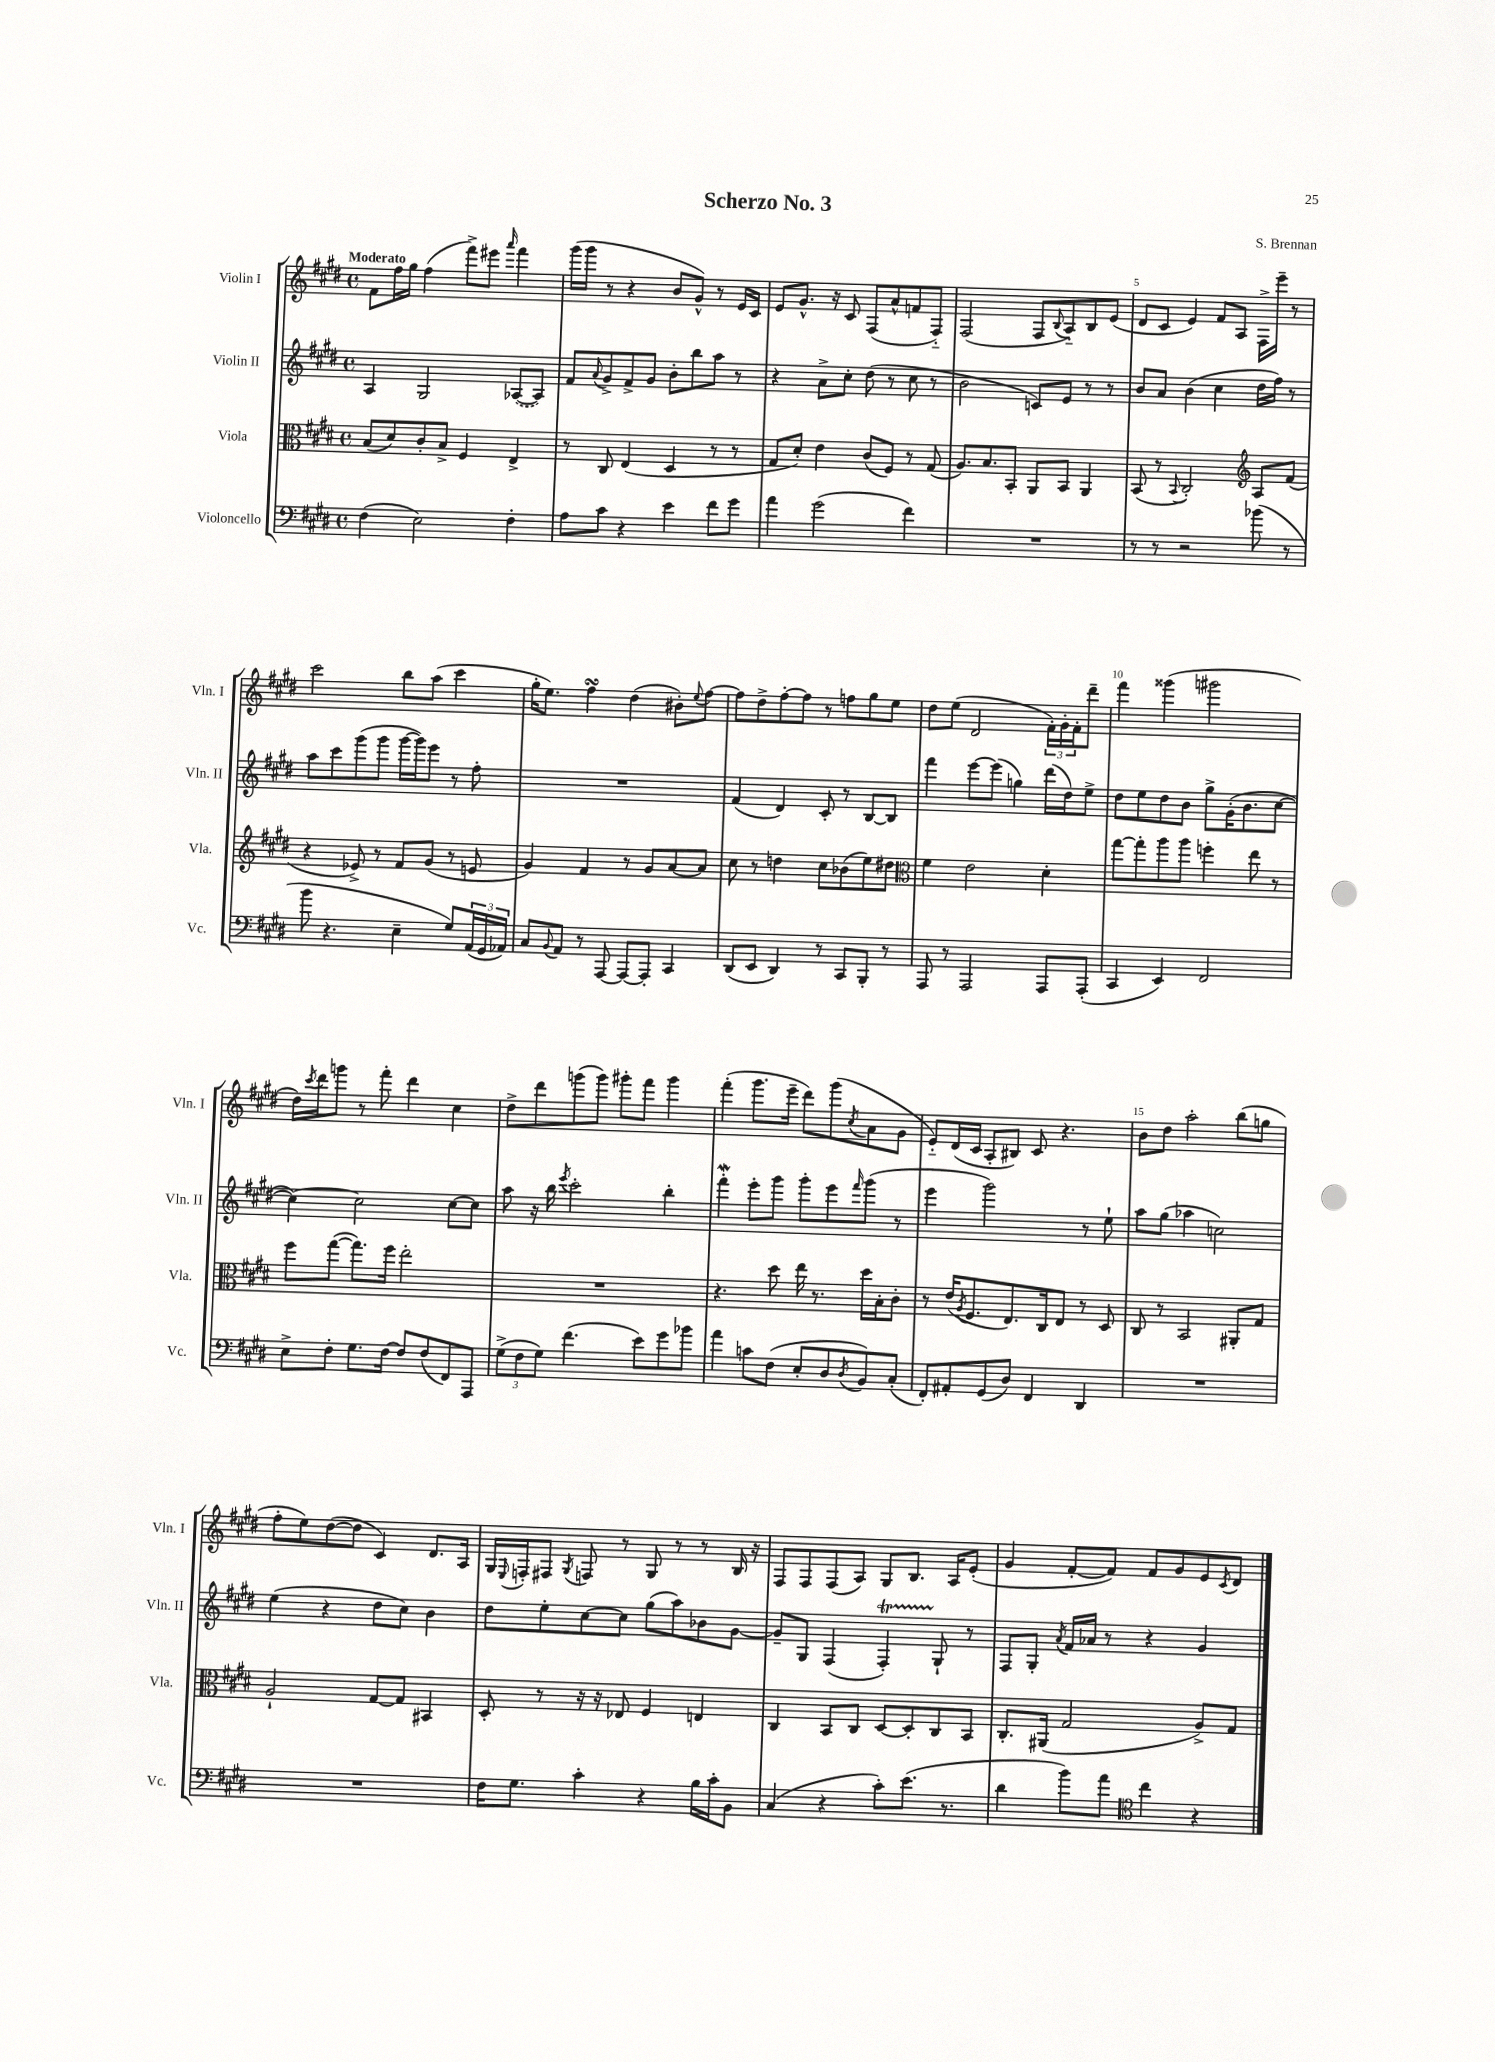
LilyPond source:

\header { title = "Scherzo No. 3" composer = "S. Brennan" }
<<
\new StaffGroup <<
\new Staff = "s0" \with { instrumentName = "Violin I" shortInstrumentName = "Vln. I" } {
    \clef treble \key e \major \defaultTimeSignature \time 4/4 \tempo "Moderato"
    fis'8 fis''16 gis''16 fis''4( fis'''8->) eis'''8 \grace { a'''16 } fis'''4 |
    gis'''16( gis'''16 r8 r4 b'8 gis'8-^) r8 e'16 cis'16 |
    e'8 gis'8.-^ r16 cis'8 fis8( a'8-^ f'8 fis8-_) |
    fis2( fis8 \appoggiatura { b8 } a8-_) b8 e'8( |
    dis'8 cis'8 e'4) fis'8 a8 fis16-> e'''16-- r8 |
    cis'''2 b''8 a''8( cis'''4 |
    gis''16-. e''8.) fis''4\turn dis''4( bis'8-.) \appoggiatura { e''8 } fis''8~ |
    fis''8 dis''8-> fis''8~-. fis''8 r8 f''8 gis''8 e''8 |
    dis''8 e''8( dis'2 \tuplet 3/2 { fis'16-.) gis'16-. fis'16-. } dis'''8-- |
    fis'''4 gisis'''4( gis'''2 |
    dis''16) \acciaccatura { cis'''8 } dis'''16 g'''8 r8 fis'''8-. dis'''4 cis''4 |
    dis''8-> dis'''8 g'''8( g'''8) gis'''8-. fis'''8 gis'''4 |
    fis'''4-.( gis'''8. e'''16-- dis'''8) gis'''8( \acciaccatura { cis''8 } a'8 gis'8 |
    e'8-_) dis'16( cis'16 a8-. bis8) cis'8 r4. |
    b'8 dis''8 a''2-. b''8( g''8 |
    fis''8-. e''8) dis''8~( dis''8 cis'4) dis'8. a16 |
    gis16 \appoggiatura { e8 } f16-. fis8 \acciaccatura { gis8 } f8 r8 gis8 r8 r8 b16 r16 |
    fis8 fis8 fis8( a8) gis8 b8. a16 e'8-.( |
    gis'4 fis'8~-. fis'8) fis'8 gis'8 e'8 \acciaccatura { cis'8 } dis'8 \bar "|." |
}
\new Staff = "s1" \with { instrumentName = "Violin II" shortInstrumentName = "Vln. II" } {
    \clef treble \key e \major \defaultTimeSignature \time 4/4
    a4 gis2 \once \slurDashed aes8~( aes8) |
    fis'8 \appoggiatura { a'8 } gis'8-> fis'8-> gis'8 b'8-. b''8 a''8 r8 |
    r4 a'8-> cis''8-. dis''8( r8 cis''8 r8 |
    b'2 c'8) e'8 r8 r8 |
    b'8 a'8 b'4( cis''4 dis''16 fis''16) r8 |
    a''8 cis'''8 gis'''8( gis'''8 gis'''16~ gis'''16) e'''8 r8 fis''8-. |
    R1 |
    fis'4( dis'4) cis'8-. r8 b8~ b8 |
    fis'''4 e'''8~ e'''8( g''4) dis'''16( dis''16) e''8-> |
    dis''8 e''8 dis''8 b'8 gis''8-> gis'16-.( b'8. cis''8~ |
    cis''4~) cis''2 cis''8~ cis''8 |
    a''8 r16 b''16 \acciaccatura { e'''8 } cis'''2-. b''4-. |
    fis'''4-.\mordent e'''8-. gis'''8 gis'''8-. e'''8 \grace { fis'''16 } gis'''8( r8 |
    e'''4 gis'''2) r8 e''8-! |
    a''8 gis''8( aes''4 c''2) |
    e''4( r4 dis''8 cis''8) b'4 |
    dis''8 e''8-. cis''8~ cis''8 gis''8( a''8) bes'8 gis'8~ |
    gis'8-- gis8 fis4( fis4-.\startTrillSpan) gis8-!\stopTrillSpan r8 |
    fis8 gis8-. \acciaccatura { a'8 } fis'16 aes'16 r8 r4 gis'4 \bar "|." |
}
\new Staff = "s2" \with { instrumentName = "Viola" shortInstrumentName = "Vla." } {
    \clef alto \key e \major \defaultTimeSignature \time 4/4
    b8( dis'8) cis'8-. b8-> fis4 e4-> |
    r8 cis8 e4( dis4 r8 r8 |
    gis8 dis'8-.) e'4 cis'8( fis8) r8 gis8( |
    a8.) b8. b,8-. a,8 b,8 a,4 |
    b,8( r8 \appoggiatura { b,8 } cis2-.) \clef treble a8 fis'8( |
    r4 ees'8->) r8 fis'8 gis'8( r8 e'8 |
    gis'4) fis'4 r8 gis'8 a'8~ a'8 |
    cis''8 r8 d''4 cis''8 bes'8( e''8) dis''8 |
    \clef alto fis'4 e'2 dis'4-. |
    gis''8~ gis''8-. a''8 a''8 f''4-. e''8 r8 |
    fis''8 gis''8~( gis''8.) fis''16 e''2-. |
    R1 |
    r4. dis''8 e''16 r8. dis''16 b16-. cis'8-. |
    r8 e'16( \acciaccatura { a8 } fis8. e8.) cis16 e8 r8 dis8 |
    cis8 r8 b,2 ais,8-. gis8 |
    a2-! gis8~ gis8 bis,4 |
    dis8-. r8 r16 r16 ees8 fis4 e4 |
    cis4 b,8 cis8 dis8~ dis8-. cis8 b,8 |
    cis8.-. ais,16( gis2 a8->) gis8 \bar "|." |
}
\new Staff = "s3" \with { instrumentName = "Violoncello" shortInstrumentName = "Vc." } {
    \clef bass \key e \major \defaultTimeSignature \time 4/4
    fis4( e2) fis4-. |
    a8 cis'8 r4 e'4 fis'8 gis'8 |
    a'4 gis'2( fis'4) |
    R1 |
    r8 r8 r2 bes'8( r8 |
    b'8 r4. e4-- gis8) \tuplet 3/2 { a,16( gis,16 aes,16) } |
    cis8 \appoggiatura { b,8 } a,8 r8 a,,8~ a,,8~ a,,8-. cis,4 |
    dis,8( e,8 dis,4) r8 cis,8 b,,8-. r8 |
    a,,8 r8 a,,2 a,,8 a,,8-.( |
    cis,4 e,4) fis,2 |
    e8-> fis8-. gis8. fis16~ fis8 fis8( fis,8) a,,8 |
    \tuplet 3/2 { gis8->( fis8 gis8) } fis'4.( e'8) gis'8 bes'8 |
    a'4 c'8 fis8( e8-. dis8 \acciaccatura { dis8 } b,8) cis8-.( |
    fis,8-.) ais,8-. gis,8( dis8) fis,4 dis,4 |
    R1 |
    R1 |
    fis16 gis8. cis'4-. r4 b16 cis'16-. b,8 |
    cis4( r4 cis'8-.) e'8.( r8. |
    dis'4 b'8) a'8 \clef tenor cis''4 r4 \bar "|." |
}
>>
>>
\layout { \context { \Score \override BarNumber.break-visibility = ##(#f #t #t) barNumberVisibility = #(every-nth-bar-number-visible 5) } }
